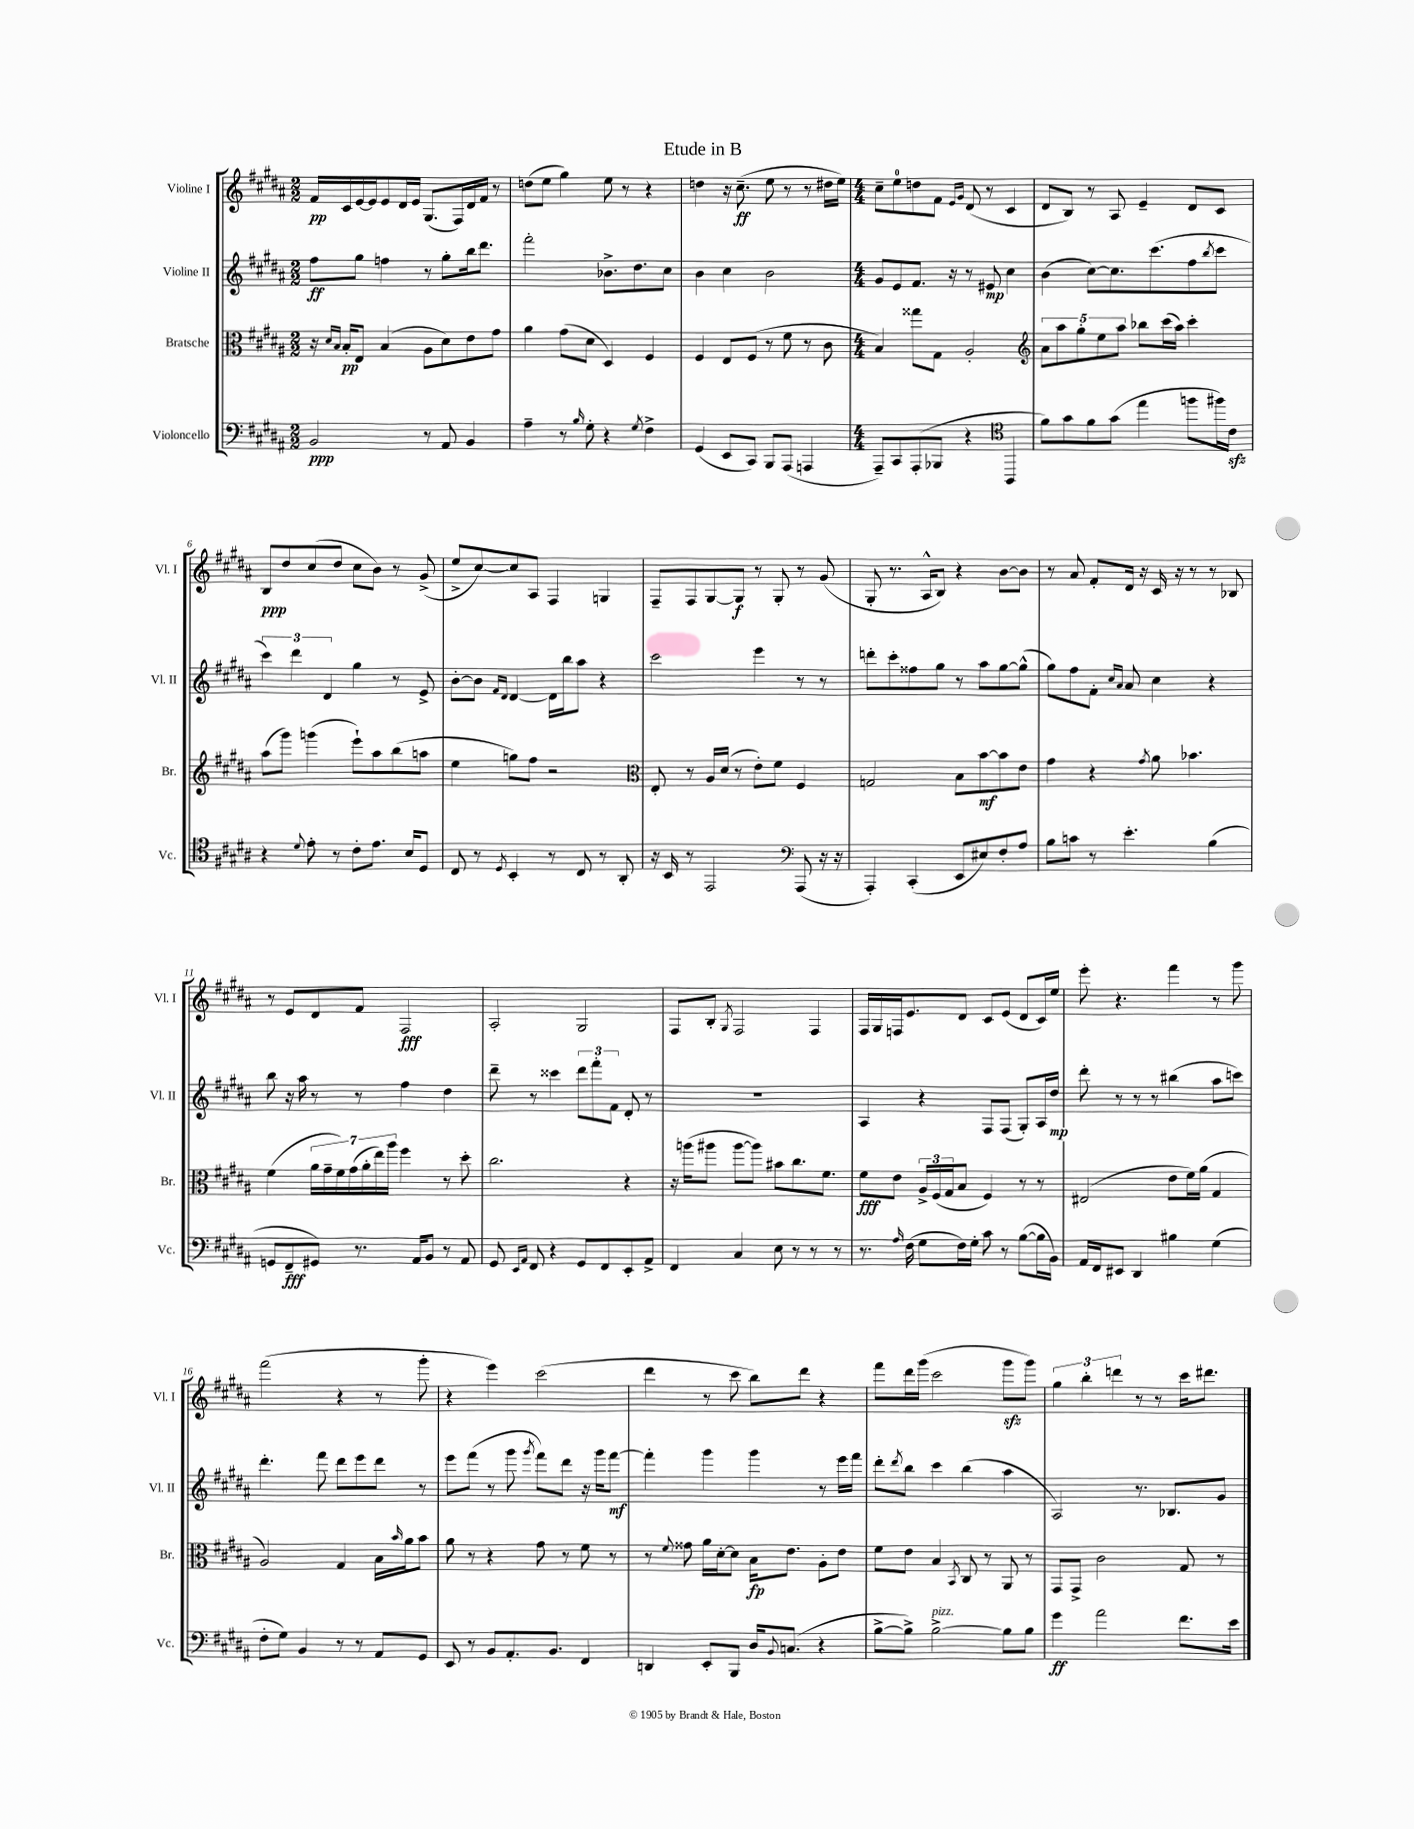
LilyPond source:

\header { title = "Etude in B" }
<<
\new StaffGroup <<
\new Staff = "s0" \with { instrumentName = "Violine I" shortInstrumentName = "Vl. I" } {
    \clef treble \key b \major \numericTimeSignature \time 2/2
    fis'16\pp cis'16 e'16~ e'16 e'8 dis'16 e'16 gis8.( fis16) dis'16 fis'16 r8 |
    d''8( e''8 gis''4) e''8 r8 r4 |
    d''4 r16 cis''8.--\ff( e''8 r8 r8 dis''16 e''16) |
    \numericTimeSignature \time 4/4 cis''8-- e''8-0 d''8 fis'8 \grace { e'16 gis'16 } dis'8( r8 cis'4 |
    dis'8 b8) r8 ais8 e'4-- dis'8 cis'8 |
    b8\ppp dis''8 cis''8( dis''8 cis''8 b'8) r8 gis'8->( |
    e''8-> cis''8~) cis''8 ais8 fis4 g4 |
    fis8-- fis8 gis8~ gis8\f r8 gis8-. r8 gis'8( |
    gis8-. r8. ais16-^ b8) r4 b'8~ b'8 |
    r8 ais'8 fis'8-. dis'16 r16 cis'16 r16 r8 r8 bes8 |
    r8 e'8 dis'8 fis'8 fis2\fff |
    ais2-. gis2 |
    fis8 b8-. \acciaccatura { gis8 } fis2 fis4 |
    fis16 gis16 f16 e'8. dis'8 cis'8 e'8( dis'8 cis'16) e''16 |
    e'''8-. r4. fis'''4 r8 gis'''8 |
    fis'''2( r4 r8 gis'''8-. |
    r4 e'''4) cis'''2( |
    dis'''4 r8 cis'''8 b''8) dis'''8 r4 |
    fis'''8 dis'''16 gis'''16( cis'''2 gis'''8\sfz gis'''8) |
    \tuplet 3/2 { gis''4 b''4-. d'''4 } r8 r8 cis'''16 dis'''8. \bar "|." |
}
\new Staff = "s1" \with { instrumentName = "Violine II" shortInstrumentName = "Vl. II" } {
    \clef treble \key b \major \numericTimeSignature \time 2/2
    fis''8\ff gis''8 f''4 r8 gis''8-. b''16 dis'''8. |
    fis'''2-. bes'8.-> dis''8. cis''8 |
    b'4 cis''4 b'2 |
    \numericTimeSignature \time 4/4 gis'8 e'8 fis'8. r16 r8 eis'8\mp cis''4 |
    b'4( cis''8~) cis''8. cis'''8.( fis''8 \acciaccatura { b''8 } cis'''8 |
    \tuplet 3/2 { cis'''4) dis'''4 dis'4 } gis''4 r8 e'8-> |
    b'8~-. b'8 \grace { fis'16 dis'16 } dis'4~ dis'16 b''16 ais''8 r4 |
    cis'''2 e'''4 r8 r8 |
    d'''8-. cis'''8-. fisis''8 gis''8 r8 ais''8 gis''8~ gis''8-^( |
    gis''8) fis''8 fis'8-. \grace { cis''16 ais'16 } ais'8 cis''4 r4 |
    b''8 r16 ais''16 r8 r8 fis''4 dis''4 |
    dis'''8-- r8 cisis'''4 \tuplet 3/2 { dis'''8 fis'''8-. fis'8 } dis'8-. r8 |
    R1 |
    ais4 r4 fis8 fis8( gis8-.) ais16 dis''16\mp |
    dis'''8-. r8 r8 r8 bis''4( ais''8 c'''8) |
    dis'''4.-. fis'''8 dis'''8 e'''8 dis'''8 r8 |
    e'''8 fis'''8( r8 gis'''8 \acciaccatura { gis'''8 } fis'''8) dis'''8 r16 gis'''16 fis'''8~\mf |
    fis'''4-. gis'''4 gis'''4 r8 e'''16 fis'''16 |
    dis'''8-. \acciaccatura { dis'''8 } b''8 cis'''4 b''4( ais''4 |
    ais2) r8. bes8. gis'8 \bar "|." |
}
\new Staff = "s2" \with { instrumentName = "Bratsche" shortInstrumentName = "Br." } {
    \clef alto \key b \major \numericTimeSignature \time 2/2
    r16 \grace { dis'16 b16 } b16-.\pp e8 b4( ais8 dis'8) e'8 gis'8 |
    ais'4 gis'8( dis'8 dis4) fis4 |
    fis4 e8 fis8( r8 fis'8 r8 cis'8 |
    \numericTimeSignature \time 4/4 b4) gisis''8 gis8 ais2-. |
    \clef treble \tuplet 5/4 { ais'8 ais''8 gis''8-. e''8 ais''8 } bes''8 cis'''16( ais''16) cis'''4-. |
    ais''8( gis'''8) g'''4( e'''8-!) ais''8 b''8( a''8 |
    e''4 g''8) fis''8 r2 |
    \clef alto e8-. r8 ais16 dis'16( r8 e'8-.) fis'8 fis4 |
    g2 b8 b'8~\mf b'8 e'8 |
    gis'4 r4 \acciaccatura { gis'8 } ais'8 bes'4. |
    fis'4( \tuplet 7/4 { ais'16 gis'16-- fis'16) gis'16( ais'16-. e''16) ais''16 } fis''4 r8 dis''8-. |
    cis''2. r4 |
    r16 a''16( ais''8 ais''8~ ais''8) bis'8 cis''8. fis'8. |
    fis'8\fff e'8 \tuplet 3/2 { ais16-> fis16( gis16 } b8 fis4) r8 r8 |
    eis2( e'8 fis'16) ais'16( gis4 |
    ais2) gis4 b16 \grace { b'16 } ais'16 b'8 |
    ais'8 r8 r4 gis'8 r8 fis'8 r8 |
    r8 \appoggiatura { fis'8 } gisis'8 ais'16 dis'16~-. dis'8 b16\fp e'8. ais8-. e'8 |
    fis'8 e'8 b4 \acciaccatura { b,8 } cis8 r8 ais,8 r8 |
    gis,8 gis,8-> cis'2 gis8 r8 \bar "|." |
}
\new Staff = "s3" \with { instrumentName = "Violoncello" shortInstrumentName = "Vc." } {
    \clef bass \key b \major \numericTimeSignature \time 2/2
    b,2\ppp r8 ais,8 b,4 |
    ais4-- r8 \grace { b16 } gis8-. r4 \acciaccatura { gis8 } fis4-> |
    gis,4( e,8 cis,8) b,,8 ais,,8( a,,4 |
    \numericTimeSignature \time 4/4 ais,,8--) cis,8 ais,,8-.( bes,,8 r4 ais,,4 |
    \clef tenor fis'8) gis'8 fis'8 gis'8( e''4 f''8 fis''16) cis'16\sfz |
    r4 \appoggiatura { dis'8 } e'8-. r8 cis'8-. e'8. b16 dis8 |
    cis8 r8 \acciaccatura { dis8 } b,4-. r8 cis8 r8 ais,8-. |
    r16 b,16 r8 e,2 \clef bass ais,,8( r16 r16 |
    ais,,4-.) cis,4-.( e,8 eis8) fis8-. ais8 |
    b8 c'8 r8 e'4.-. b4( |
    g,8 fis,8--\fff gis,8) r8. ais,16 b,8 r8 ais,8 |
    gis,8 \grace { e,16 ais,16 } fis,8 r4 gis,8 fis,8 e,8-. ais,8-> |
    fis,4 cis4 e8 r8 r8 r8 |
    r8. \grace { ais16 } fis16( gis8 fis16) gis16-. cis'8 r8 b8~( b16 b,16) |
    ais,16 fis,16 eis,8 dis,4 bis4 gis4( |
    fis8-. gis8) b,4 r8 r8 ais,8 gis,8 |
    e,8 r8 b,8 ais,8.-. b,8. fis,4 |
    d,4 e,8-. b,,8 dis16 \appoggiatura { b,8 } c8.( r4 |
    b8~-> b8->) b2~->^\markup { \italic "pizz." } b8 b8 |
    gis'4\ff ais'2 fis'8. e'16 \bar "|." |
}
>>
>>
